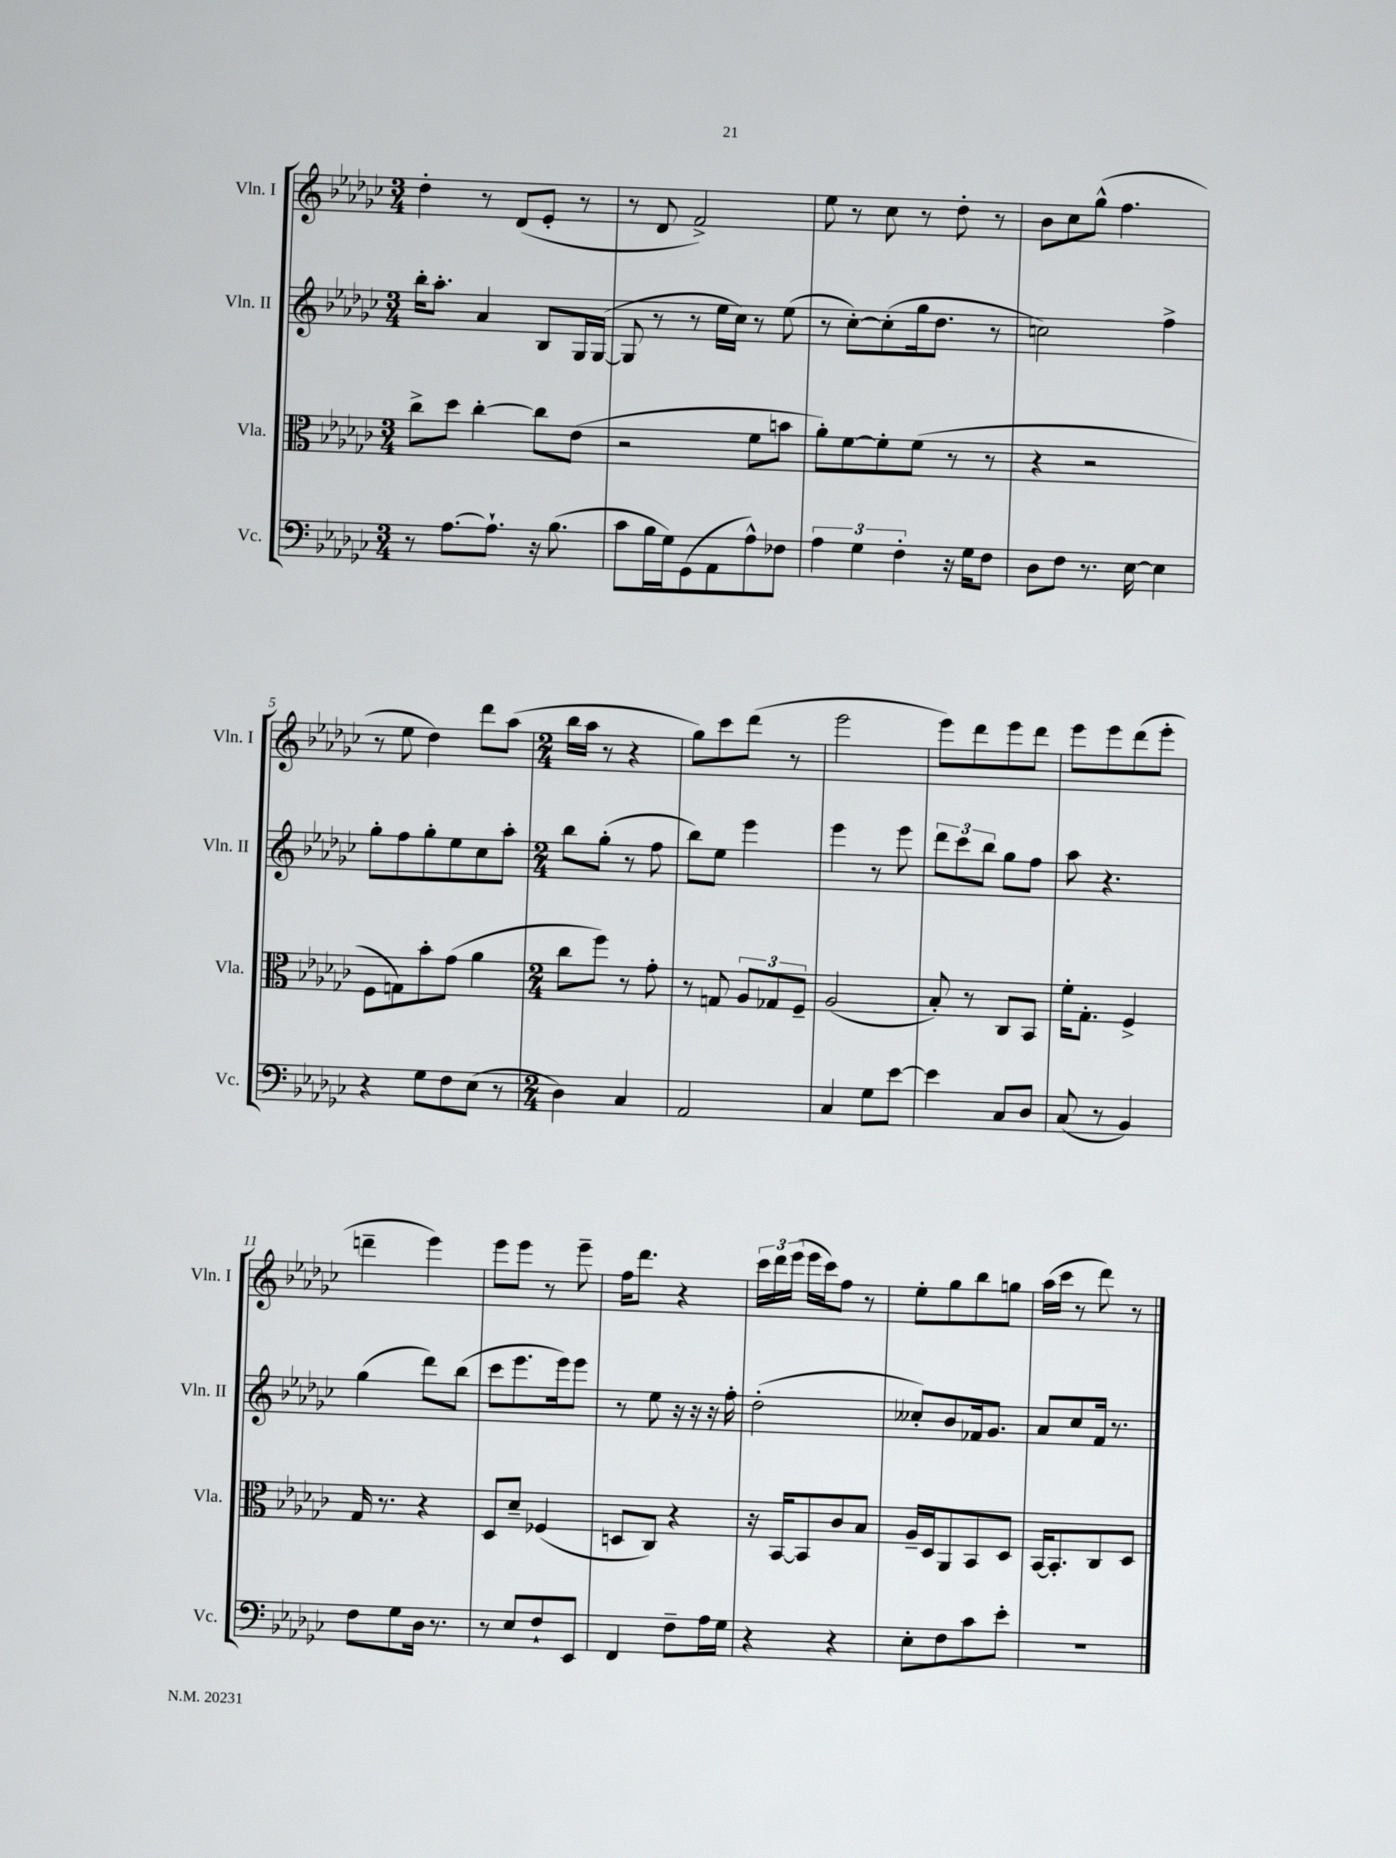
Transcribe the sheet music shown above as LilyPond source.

<<
\new StaffGroup <<
\new Staff = "s0" \with { instrumentName = "Vln. I" shortInstrumentName = "Vln. I" } {
    \clef treble \key ges \major \numericTimeSignature \time 3/4
    \autoBeamOff des''4-. r8 des'8[( ees'8]-. r8 |
    r8 des'8 f'2->) |
    ees''8 r8 ces''8 r8 des''8-. r8 |
    bes'8[ ces''8 ges''8]-^( f''4. |
    r8 ees''8 des''4) des'''8[ aes''8]( |
    \numericTimeSignature \time 2/4 bes''16[ aes''16] r8 r4 |
    ges''8[) ces'''8 des'''8]( r8 |
    ees'''2 |
    ees'''8[) des'''8 ees'''8 des'''8] |
    ees'''8[ ees'''8 des'''8( ees'''8]-. |
    d'''4-- ees'''4) |
    ees'''8[ ees'''8] r8 ees'''8-- |
    f''16[ des'''8.] r4 |
    \tuplet 3/2 { ces'''16[ des'''16 ees'''16]( } ees'''16[ ces'''16) f''8] r8 |
    ees''8[-. ges''8 bes''8 g''8] |
    aes''16[( ces'''16] r8 des'''8) r8 \bar "|." |
}
\new Staff = "s1" \with { instrumentName = "Vln. II" shortInstrumentName = "Vln. II" } {
    \clef treble \key ges \major \numericTimeSignature \time 3/4
    \autoBeamOff bes''16[-. aes''8.]-. aes'4 bes8[ ges16 ges16]~( |
    ges8 r8 r8 ees''16[ ces''16]) r8 ees''8( |
    r8 ces''8[~-.) ces''8-.( ges''16 des''8.] r8 |
    c''2) f''4-> |
    ges''8[-. f''8 ges''8-. ees''8 ces''8 aes''8]-. |
    \numericTimeSignature \time 2/4 bes''8[ ges''8]-.( r8 f''8 |
    bes''8[) ees''8] ees'''4 |
    ees'''4 r8 ees'''8 |
    \tuplet 3/2 { des'''8[ ces'''8 bes''8] } ges''8[ f''8] |
    aes''8 r4. |
    ges''4( des'''8[) bes''8]( |
    ces'''8[ ees'''8. ees'''16) ees'''8] |
    r8 ees''8 r16 r16 r16 f''16-. |
    des''2-.( |
    ceses''8[-.) bes'8 fes'16 ges'8.] |
    aes'8[ ces''8 f'16] r8. \bar "|." |
}
\new Staff = "s2" \with { instrumentName = "Vla." shortInstrumentName = "Vla." } {
    \clef alto \key ges \major \numericTimeSignature \time 3/4
    \autoBeamOff ces''8[-> des''8] ces''4~-. ces''8[ ees'8]( |
    r2 f'8[ b'8] |
    aes'8[-.) f'8~ f'8-. f'8]( r8 r8 |
    r4 r2 |
    f8[ g8) bes'8-. ges'8]( aes'4 |
    \numericTimeSignature \time 2/4 ces''8[ f''8]) r8 ges'8-. |
    r8 g8 \tuplet 3/2 { aes8[ ges8 f8]-- } |
    aes2( |
    bes8-.) r8 ces8[ bes,8] |
    f'16[-. ges8.]-. f4-> |
    ges16 r8. r4 |
    des8[ des'8]-- fes4( |
    d8[ ces8]) r4 |
    r16 bes,16[~ bes,8 ces'8 bes8] |
    aes16[-- des16 aes,8 bes,8 des8] |
    bes,16[~ bes,8.-. ces8 des8] \bar "|." |
}
\new Staff = "s3" \with { instrumentName = "Vc." shortInstrumentName = "Vc." } {
    \clef bass \key ges \major \numericTimeSignature \time 3/4
    \autoBeamOff r8 aes8.[~ aes8.]-! r16 bes8.( |
    ces'8[ bes16 ges16) ges,8( aes,8 aes8-^) fes8] |
    \tuplet 3/2 { aes4 ges4 f4-. } r16 ges16[ f8] |
    des8[ f8] r8. ees16~ ees4 |
    r4 ges8[ f8 ees8]( r8 |
    \numericTimeSignature \time 2/4 des4) ces4 |
    aes,2 |
    ces4 ges8[ ees'8]~ |
    ees'4 ces8[ des8] |
    ces8( r8 bes,4) |
    f8[ ges8 des16] r8. |
    r8 ees8[ f8-! ees,8] |
    f,4 f8[-- aes16 ges16] |
    r4 r4 |
    ees8[-. f8 ces'8 ees'8]-. |
    R2 \bar "|." |
}
>>
>>
